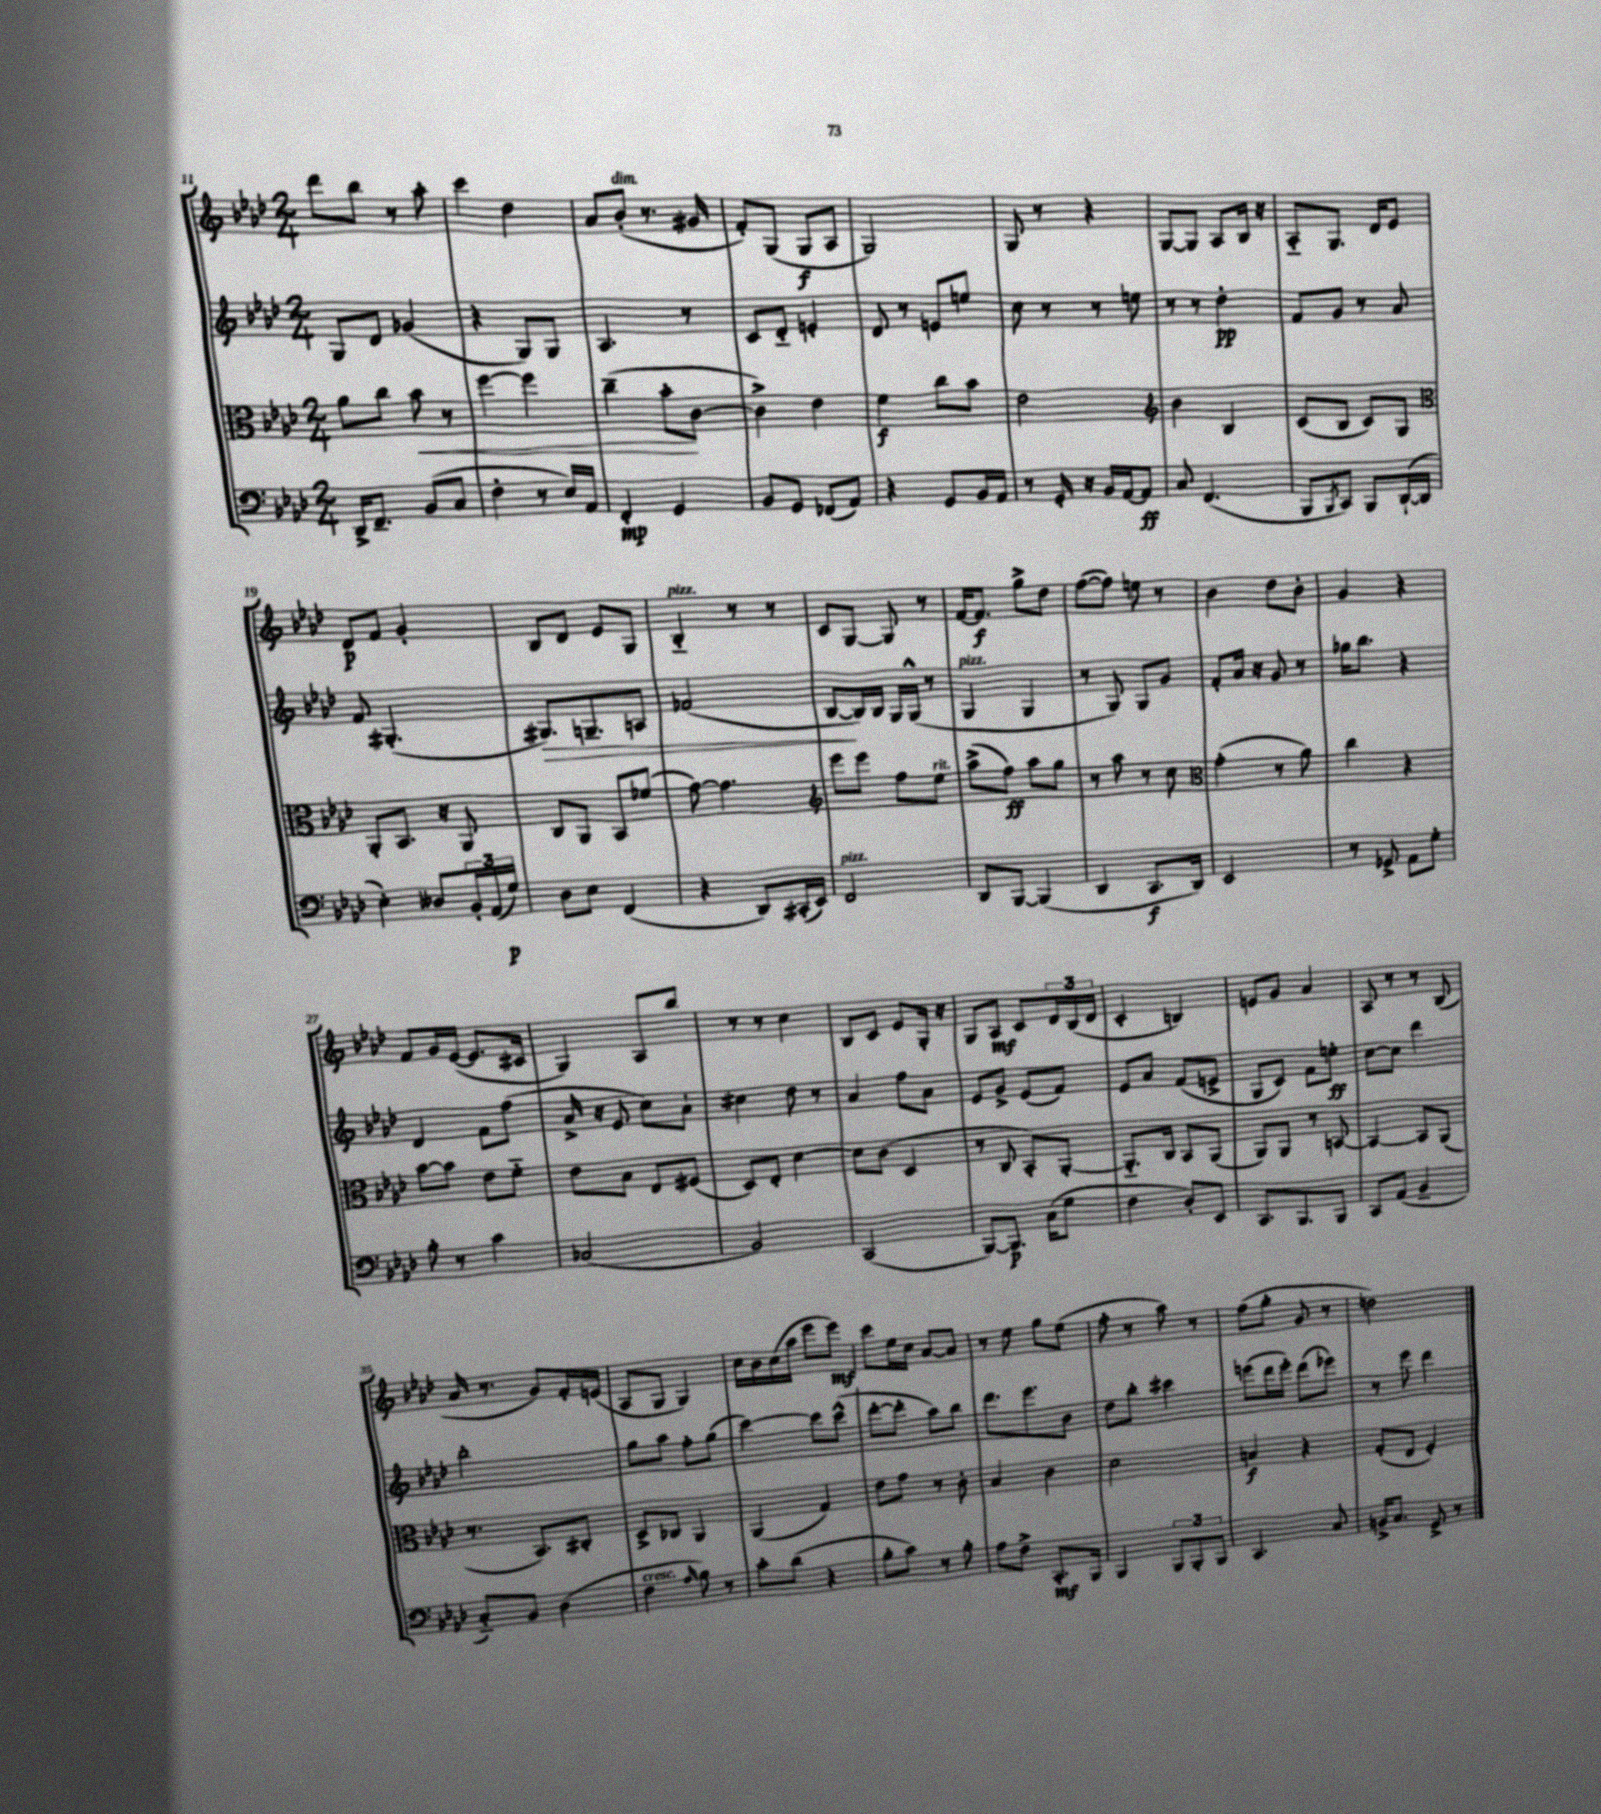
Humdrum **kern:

**kern	**dynam	**kern	**dynam	**kern	**dynam	**kern	**dynam
*part4	*part4	*part3	*part3	*part2	*part2	*part1	*part1
*staff4	*staff4	*staff3	*staff3	*staff2	*staff2	*staff1	*staff1
*clefF4	*	*clefC3	*	*clefG2	*	*clefG2	*
*k[b-e-a-d-]	*	*k[b-e-a-d-]	*	*k[b-e-a-d-]	*	*k[b-e-a-d-]	*
*M2/4	*	*M2/4	*	*M2/4	*	*M2/4	*
=11	=11	=11	=11	=11	=11	=11	=11
16DD-^/KL	.	8a-\L	.	8G/L	.	8ddd-\L	.
8.FF~/J	.	.	.	.	.	.	.
.	.	8cc\J	.	8d-/J	.	8bb-\J	.
!	!	!	!LO:HP:b	!	!	!	!
(8BB-/L	.	8b-\	<	(4g-X/	.	8r	.
8C/J	.	8r	.	.	.	8aa-'\	.
=12	=12	=12	=12	=12	=12	=12	=12
4F'\	.	[4ff\	.	4r	.	4ccc\	.
8r	.	4ff\]	.	8G/L)	.	4dd-\	.
16E-/LL)	.	.	.	8G/J	.	.	.
16AA-/JJ	.	.	.	.	.	.	.
=13	=13	=13	=13	=13	=13	=13	=13
4FF'/	mp	(4cc~\	.	4.A-/	.	8a-/L	.
!	!	!	!	!	!	!LO:TX:a:i:t=dim.	!
.	.	.	.	.	.	(8b-'/J	.
4GG/	.	8b-'\L	.	.	.	8.r	.
.	.	[8c\J	[	8r	.	.	.
.	.	.	.	.	.	16g#X/	.
=14	=14	=14	=14	=14	=14	=14	=14
8BB-/L	.	4c^\])	.	8c/L	.	8f'/L)	.
8GG/J	.	.	.	8d-/J	.	(8G/J	.
(8FF-X/L	.	4e-\	.	4en'/	.	8G/L	f
8AA-/J)	.	.	.	.	.	8A-/J	.
=15	=15	=15	=15	=15	=15	=15	=15
4r	.	4f\	f	8d-/	.	2G/)	.
.	.	.	.	8r	.	.	.
8GG/L	.	8cc\L	.	8en/L	.	.	.
16BB-/L	.	8b-\J	.	8een/J	.	.	.
16AA-/JJ	.	.	.	.	.	.	.
=16	=16	=16	=16	=16	=16	=16	=16
8r	.	2e-\	.	8cc\	.	8G/	.
16GG'/	.	.	.	8r	.	8r	.
16r	.	.	.	.	.	.	.
16BB-/LL	.	.	.	8r	.	4r	.
[16AA-/J	.	.	.	.	.	.	.
8AA-/J]	ff	.	.	8een\	.	.	.
=17	=17	=17	=17	=17	=17	=17	=17
*	*	*clefG2	*	*	*	*	*
8C/	.	4b-\	.	8r	.	[8G/L	.
(4.FF/	.	.	.	8r	.	8G/J]	.
.	.	4B-/	.	4dd-'\	pp	8A-/L	.
.	.	.	.	.	.	16B-/Jk	.
.	.	.	.	.	.	16r	.
=18	=18	=18	=18	=18	=18	=18	=18
8BBB-/L	.	(8c/L	.	8f/L	.	8A-/L	.
8qBBB-/	.	.	.	.	.	.	.
8CC/J)	.	8B-/J	.	8g/J	.	8.G/J	.
8BBB-/L	.	8c/L)	.	8r	.	.	.
.	.	.	.	.	.	16d-/KL	.
([16DD-`/L	.	8G/J	.	8a-/	.	8e-/J	.
16DD-/JJ]	.	.	.	.	.	.	.
!!LO:LB:g=z
=19	=19	=19	=19	=19	=19	=19	=19
*	*	*clefC3	*	*	*	*	*
4E-'\)	.	8AA-'/L	.	8f/	.	8d-/L	p
.	.	8.BB-/J	.	(4.G#X'/	.	8f/J	.
8D--X/L	.	.	.	.	.	4g'/	.
.	.	16r	.	.	.	.	.
24BB-'/L	.	8AA-/	.	.	.	.	.
(24AA-/	.	.	.	.	.	.	.
24G/JJ)	p	.	.	.	.	.	.
=20	=20	=20	=20	=20	=20	=20	=20
!	!	!	!	!	!LO:HP:b	!	!
8D-\L	.	8C/L	.	8.G#X/L)	>	8B-/L	.
8E-\J	.	8AA-/J	.	.	.	8d-/J	.
.	.	.	.	8.Gn~/	.	.	.
(4FF/	.	8BB-/L	.	.	.	8e-/L	.
.	.	(8f-X/J	.	8An/J	.	8G/J	.
=21	=21	=21	=21	=21	=21	=21	=21
!	!	!	!	!	!	!LO:TX:a:i:t=pizz.	!
4r	.	[8g\)	.	(2f-X/	.	4B-/	.
.	.	4.g\]	.	.	.	.	.
8DD-/L)	.	.	.	.	.	8r	.
(16CC#X'/L	.	.	.	.	.	8r	.
16EE-/JJ)	.	.	.	.	.	.	.
=22	=22	=22	=22	=22	=22	=22	=22
*	*	*clefG2	*	*	*	*	*
!LO:TX:a:i:t=pizz.	!	!	!	!	!	!	!
2FF/	.	8eee-\L	.	[8B-/L	.	8c/L	.
.	.	8eee-\J	.	16B-/L])	]	[8G/J	.
.	.	.	.	16B-/JJ	.	.	.
.	.	8ff\L	.	16G/LL	.	8G/]	.
.	.	.	.	(16G^^/JJ	.	.	.
!	!	!LO:TX:a:i:t=rit.	!	!	!	!	!
.	.	8ee-\J	.	8r	.	8r	.
=23	=23	=23	=23	=23	=23	=23	=23
!	!	!	!	!LO:TX:a:i:t=pizz.	!	!	!
8DD-/L	.	(8aa-^\L	.	4G/	.	[16f/KL	.
.	.	.	.	.	.	8.f/J]	f
[8BBB-/J	.	8ff\J)	ff	.	.	.	.
(4BBB-/]	.	8aa-\L	.	4G/	.	8gg^\L	.
.	.	8gg\J	.	.	.	8dd-\J	.
=24	=24	=24	=24	=24	=24	=24	=24
4DD-/	.	8r	.	8r	.	([8ff\L	.
.	.	8aa-\	.	8G/)	.	8ff\J])	.
8.CC/L	f	8r	.	8G/L	.	8een\	.
.	.	8cc\	.	8g/J	.	8r	.
16DD-/Jk)	.	.	.	.	.	.	.
=25	=25	=25	=25	=25	=25	=25	=25
*	*	*clefC3	*	*	*	*	*
2EE-/	.	(4g'\	.	8f'/L	.	4b-\	.
.	.	.	.	16a-/Jk	.	.	.
.	.	.	.	16r	.	.	.
.	.	8r	.	8g/	.	8dd-\L	.
.	.	8a-\)	.	8r	.	8b-'\J	.
=26	=26	=26	=26	=26	=26	=26	=26
8r	.	4cc\	.	16gg-X\KL	.	4g/	.
.	.	.	.	8.bb-\J	.	.	.
8GG-X^/	.	.	.	.	.	.	.
8AA-\L	.	4r	.	4r	.	4r	.
8G'\J	.	.	.	.	.	.	.
!!LO:LB:g=z
=27	=27	=27	=27	=27	=27	=27	=27
8B-'\	.	[8b-\L	.	4d-/	.	8f/L	.
8r	.	8b-\J]	.	.	.	16g/L	.
.	.	.	.	.	.	([16e-/JJ	.
4c\	.	8e-\L	.	8f\L	.	8.e-/L]	.
.	.	8f\J	.	(8ff\J	.	.	.
.	.	.	.	.	.	16c#X/Jk	.
=28	=28	=28	=28	=28	=28	=28	=28
(2C-X/	.	8e-\L	.	16a-^/	.	4G/)	.
.	.	.	.	16r	.	.	.
.	.	8B-\J	.	8e-/	.	.	.
.	.	8E-/L	.	8cc\L)	.	8A-/L	.
.	.	(8F#X/J	.	8a-`\J	.	8bb-/J	.
=29	=29	=29	=29	=29	=29	=29	=29
2BB-/)	.	8D-/L)	.	4cc#X\	.	8r	.
.	.	8E-'/J	.	.	.	8r	.
.	.	[4d-\	.	8dd-\	.	4cc\	.
.	.	.	.	8r	.	.	.
=30	=30	=30	=30	=30	=30	=30	=30
(2CC/	.	8d-\L]	.	4a-/	.	8B-/L	.
.	.	(8c\J	.	.	.	8c/J	.
.	.	4D-/	.	8ff\L	.	8e-/L	.
.	.	.	.	8a-\J	.	16G'/Jk	.
.	.	.	.	.	.	16r	.
=31	=31	=31	=31	=31	=31	=31	=31
[8BBB-/L)	.	8r	.	8e-/L	.	8G/L	.
8.BBB-/J]	p	8C/	.	8g^/J	.	8A-/J	mf
.	.	8BB-'/L)	.	(8e-/L	.	8c/L	.
(16C\KL	.	.	.	.	.	.	.
8G\J	.	[8AA-'/J	.	8f/J)	.	24d-/L	.
.	.	.	.	.	.	(24B-/	.
.	.	.	.	.	.	24d-/JJ	.
=32	=32	=32	=32	=32	=32	=32	=32
4F\	.	8.AA-/L]	.	8e-/L	.	4c'/	.
.	.	.	.	8a-/J	.	.	.
.	.	16C/Jk	.	.	.	.	.
8D-'/L)	.	8BB-/L	.	(8f/L	.	4Bn/)	.
8EE-/J	.	(8AA-/J	.	8en^/J	.	.	.
=33	=33	=33	=33	=33	=33	=33	=33
8.CC/L	.	8AA-/L)	.	8G/L	.	8en/L	.
.	.	8AA-/J	.	8c/J)	.	8g/J	.
8.BBB-/	.	.	.	.	.	.	.
.	.	8r	.	8f\L	.	4a-/	.
8BBB-/J	.	[8BBn/	.	8een'\J	ff	.	.
=34	=34	=34	=34	=34	=34	=34	=34
8CC/L	.	4BB/_	.	[8cc\L	.	8A-/	.
(8AA-/J	.	.	.	8cc\J]	.	8r	.
4BB-~/	.	8BB/L]	.	4ddd-\	.	8r	.
.	.	(8AA-/J	.	.	.	(8B-/	.
!!LO:LB:g=z
=35	=35	=35	=35	=35	=35	=35	=35
8C/L)	.	8.r	.	2bb-'\	.	16a-/	.
.	.	.	.	.	.	8.r	.
8BB-/J	.	.	.	.	.	.	.
.	.	8.BB-/L)	.	.	.	.	.
(4D-\	.	.	.	.	.	8g/L)	.
.	.	8C#X'/J	.	.	.	16f'/L	.
.	.	.	.	.	.	(16en/JJ	.
=36	=36	=36	=36	=36	=36	=36	=36
!LO:TX:a:i:t=cresc.	!	!	!	!	!	!	!
4F\	.	8D-^/L	.	8gg\L	.	8A-/L	.
.	.	8C-X/J	.	8aa-\J	.	8G/J	.
16qqA-/	.	.	.	.	.	.	.
8B-\)	.	4AA-/	.	8ff'\L	.	4G/)	.
8r	.	.	.	(8gg\J	.	.	.
=37	=37	=37	=37	=37	=37	=37	=37
8c'\L	.	(4AA-/	.	[4ccc\)	.	16cc\LL	.
.	.	.	.	.	.	16b-\	.
(8d-\J	.	.	.	.	.	(16cc\	.
.	.	.	.	.	.	16aa-\JJ	.
4r	.	4G/)	.	8ccc\L]	.	8eee-\L	.
.	.	.	.	(8ccc^^\J	.	8eee-\J)	mf
=38	=38	=38	=38	=38	=38	=38	=38
8B-'\L	.	8e-\L	.	[8ddd-'\L	.	8ccc\L	.
8c\J)	.	8g\J	.	8ddd-'\J]	.	16ee-\L	.
.	.	.	.	.	.	16cc\JJ	.
8r	.	8r	.	8aa-\L)	.	[8a-/L	.
8B-'\	.	8c'\	.	8bb-\J	.	8a-/J]	.
=39	=39	=39	=39	=39	=39	=39	=39
8A-\L	.	4B-/	.	8.ddd-\L	.	8r	.
8F^\J	.	.	.	.	.	8ee-\	.
.	.	.	.	8.eee-\	.	.	.
8.CC'/L	mf	4c\	.	.	.	8gg\L	.
.	.	.	.	8b-\J	.	(8ee-\J	.
16BBB-/Jk	.	.	.	.	.	.	.
=40	=40	=40	=40	=40	=40	=40	=40
4BBB-/	.	2d-\	.	8dd-\L	.	8ff'\	.
.	.	.	.	8bb-'\J	.	8r	.
12BBB-/L	.	.	.	4ccc#X\	.	8aa-\)	.
12BBB-'/	.	.	.	.	.	.	.
.	.	.	.	.	.	8r	.
12BBB-/J	.	.	.	.	.	.	.
=41	=41	=41	=41	=41	=41	=41	=41
4.CC/	.	4Bn/	f	(8eeen\L	.	(8ff\L	.
.	.	.	.	16ddd-\L	.	8gg'\J	.
.	.	.	.	16eee'\JJ)	.	.	.
.	.	4r	.	(8ddd-\L	.	8g/	.
8C/	.	.	.	8eee-X\J)	.	8r	.
=42	=42	=42	=42	=42	=42	=42	=42
16BBn^/KL	.	(8G'/L	.	8r	.	2ddn\)	.
8.C/J	.	.	.	.	.	.	.
.	.	8E-/J	.	8eee-\	.	.	.
8GG^/	.	4F'/)	.	4ddd-\	.	.	.
8r	.	.	.	.	.	.	.
==	==	==	==	==	==	==	==
*-	*-	*-	*-	*-	*-	*-	*-
